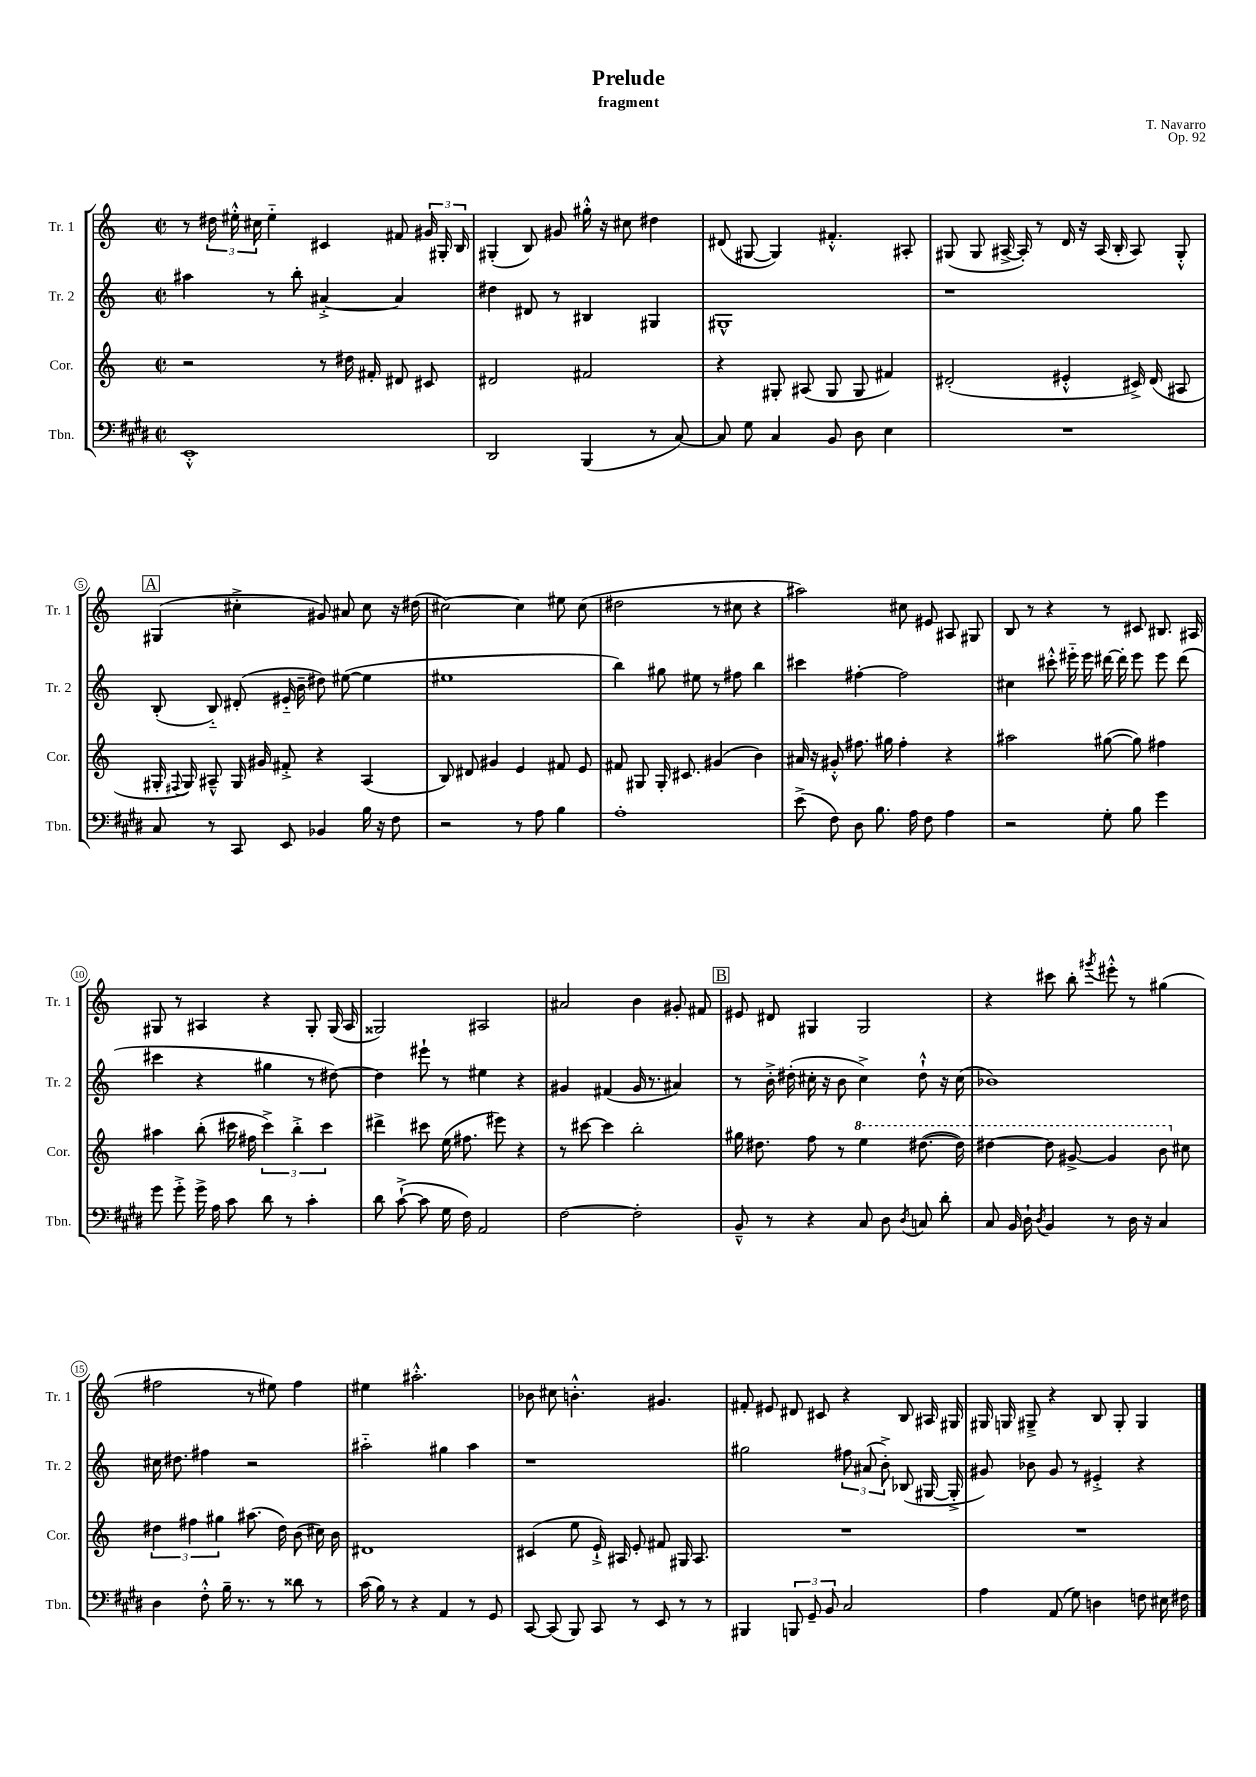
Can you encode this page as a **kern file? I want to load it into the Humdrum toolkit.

**kern	**kern	**kern	**kern
*part4	*part3	*part2	*part1
*staff4	*staff3	*staff2	*staff1
*I"Tbn.	*I"Cor.	*I"Tr. 2	*I"Tr. 1
*I'Tbn.	*I'Cor.	*I'Tr. 2	*I'Tr. 1
*clefF4	*clefG2	*clefG2	*clefG2
*k[f#c#g#d#]	*k[]	*k[]	*k[]
*M2/2	*M2/2	*M2/2	*M2/2
*met(c|)	*met(c|)	*met(c|)	*met(c|)
=1	=1	=1	=1
1EE'^^	2r	4aa#X\	8r
.	.	.	24dd#X\
.	.	.	24ee#X'^^\
.	.	.	24cc#X\
.	.	8r	4ee#\
.	.	8bb'\	.
.	8r	[4a#X'^/	4c#X/
.	16dd#X\	.	.
.	16f#X'/	.	.
.	8d#X/	4a#/]	8f#X/
.	8c#X/	.	24g#X/
.	.	.	24G#X'/
.	.	.	24B/
=2	=2	=2	=2
2DD#/	2d#X/	4dd#X\	(4G#X'/
.	.	8d#X/	8B/)
.	.	8r	8g#X/
(4BBB/	2f#X/	4B#X/	16gg#X'^^\
.	.	.	16r
.	.	.	8cc#X\
8r	.	4G#X/	4dd#X\
[8C#/)	.	.	.
=3	=3	=3	=3
8C#/]	4r	1G#X^^	(8d#X/
8G#\	.	.	[8G#X/
4C#/	8G#X'/	.	4G#/])
.	(8A#X/	.	.
8BB/	8G#/	.	4.f#X'^^/
8D#\	8G#/	.	.
4E\	4f#X/)	.	.
.	.	.	8A#X'/
=4	=4	=4	=4
1r	(2d#X'/	1r	(8G#X/
.	.	.	8G#/
.	.	.	[16A#X^/
.	.	.	16A#'/])
.	.	.	8r
.	4e#X'^^/	.	16d/
.	.	.	16r
.	.	.	(16A#/
.	.	.	16B'/
.	16c#X^/)	.	8A#/)
.	(16d#/	.	.
.	8A#X/	.	8G#'^^/
!!LO:LB:g=z
!!LO:REH:place=s1:t=A
=5	=5	=5	=5
8C#/	16G#X'/	(8B'/	(4G#X/
.	8qqF#X/	.	.
.	16G#/)	.	.
8r	8A#X~^^/	8B/)	.
8CC#/	16G#/	(8d#X'/	4cc#X'^\
.	16g#X/	.	.
8EE/	8f#X'^/	16e#X/	.
.	.	16b~\	.
4BB-X/	4r	8dd#X\)	8g#X/)
.	.	([8ee#X\	8a#X/
16B\	(4A#/	4ee#\]	8cc#\
16r	.	.	.
8F#\	.	.	16r
.	.	.	(16dd#X\
=6	=6	=6	=6
2r	8B/)	1ee#X	[2cc#X\)
.	8d#X/	.	.
.	4g#X/	.	.
8r	4e/	.	4cc#\]
8A\	.	.	.
4B\	8f#X/	.	8ee#X\
.	8e/	.	(8cc#\
=7	=7	=7	=7
1A'	8f#X/	4bb\)	2dd#X\
.	8G#X/	.	.
.	16G#'/	8gg#X\	.
.	8.c#X/	.	.
.	.	8ee#X\	.
.	(4g#X/	8r	8r
.	.	8ff#X\	8cc#X\
.	4b\)	4bb\	4r
=8	=8	=8	=8
(8e^\	16a#X/	4ccc#X\	2aa#X\)
.	16r	.	.
8F#\)	8g#X'^^/	.	.
8D#\	8.ff#X\	[4ff#X'\	.
8.B\	.	.	.
.	16gg#X\	.	.
.	4ff#'\	2ff#\]	8cc#X\
16A\	.	.	.
8F#\	.	.	8e#X/
4A\	4r	.	8A#X/
.	.	.	8G#X/
=9	=9	=9	=9
2r	2aa#X\	4cc#X\	8B/
.	.	.	8r
.	.	8ccc#X'^^\	4r
.	.	16eee#X\	.
.	.	16eee#\	.
8G#'\	([8gg#X\	[16ddd#X\	8r
.	.	16ddd#'\]	.
8B\	8gg#\])	8eee#\	8c#X/
4g#\	4ff#X\	8eee#\	8.B#X/
.	.	(8ddd#\	.
.	.	.	16A#X/
!!LO:LB:g=z
=10	=10	=10	=10
8g#\	4aa#X\	4ccc#X\	8G#X/
8g#'^\	.	.	8r
16g#^\	(8bb'\	4r	4A#X/
16A\	.	.	.
8c#\	16ccc#X\	.	.
.	16ff#X\	.	.
8d#\	6ccc#^\)	4gg#X\	4r
8r	.	.	.
.	6bb'^\	.	.
4c#'\	.	8r	8G#'/
.	6ccc#\	.	.
.	.	[8dd#X\)	(16G#/
.	.	.	16A#/
=11	=11	=11	=11
8d#\	4ddd#X^\	4dd#\]	2G##X/)
([8c#`^\	.	.	.
8c#\]	8ccc#X\	8eee#X`\	.
16G#\	(16ee\	8r	.
16F#\)	8.ff#X\	.	.
2AA/	.	4ee#X\	2A#X/
.	8eee#X\)	.	.
.	4r	4r	.
=12	=12	=12	=12
[2F#\	8r	4g#X/	2a#X/
.	[8ccc#X\	.	.
.	4ccc#\]	(4f#X/	.
2F#'\]	2bb'\	16g#/	4b\
.	.	8.r	.
.	.	4a#X/)	8g#X'/
.	.	.	8f#X/
!!LO:REH:place=s1:t=B
=13	=13	=13	=13
8BB~^^/	16gg#X\	8r	8e#X/
.	8.dd#X\	.	.
8r	.	16b'^\	8d#X/
.	.	(16dd#X'\	.
4r	8ff\	16cc#X'\	4G#X/
.	.	16r	.
.	8r	8b\	.
*	*8va	*	*
8C#/	4eee\	4cc#^\)	2G#/
8D#\	.	.	.
8qD#/	.	.	.
8Cn/	([8.ddd#X\	8dd#`^^\	.
8d#'\	.	16r	.
.	16ddd#\])	(16cc#\	.
=14	=14	=14	=14
8C#/	[4ddd#X\	1b-X)	4r
16BB/	.	.	.
16D#`\	.	.	.
8qD#/	.	.	.
4BB/	8ddd#\]	.	8ccc#X\
.	[8gg#X^/	.	8bb'\
.	.	.	8qggg#X/
8r	4gg#/]	.	8eee#X'^^\
16D#\	.	.	8r
16r	.	.	.
4C#/	8bb\	.	(4gg#X\
*	*X8va	*	*
.	8cc#X\	.	.
!!LO:LB:g=z
=15	=15	=15	=15
4D#\	6dd#X\	16cc#X\	2ff#X\
.	.	8.dd#X\	.
.	6ff#X\	.	.
8F#'^^\	.	4ff#X\	.
.	6gg#X\	.	.
16B~\	.	.	.
8.r	.	.	.
.	(8.aa#X\	2r	8r
8r	.	.	8ee#X\)
.	16dd#\)	.	.
8d##X\	(8b\	.	4ff#\
8r	16cc#X\)	.	.
.	16b\	.	.
=16	=16	=16	=16
(16c#\	1d#X	2aa#X\	4ee#X\
16B\)	.	.	.
8r	.	.	.
4r	.	.	2.aa#X'^^\
4AA/	.	4gg#X\	.
8r	.	4aa#\	.
8GG#/	.	.	.
=17	=17	=17	=17
[8CC#/	(4c#X/	1r	8b-X\
(8CC#/]	.	.	8cc#X\
8BBB/)	8ee\	.	4.bn'^^\
8CC#/	16e`^/)	.	.
.	16A#X/	.	.
8r	8e'/	.	.
8EE/	8f#X/	.	4.g#X/
8r	16G#X/	.	.
.	8.A#/	.	.
8r	.	.	.
=18	=18	=18	=18
4BBB#X/	1r	2gg#X\	8f#X'/
.	.	.	8e#X/
12BBBn/	.	.	8d#X/
12GG#~/	.	.	.
.	.	.	8c#X/
12BB/	.	.	.
2C#/	.	12ff#X\	4r
.	.	(12a#X/	.
.	.	12b'^\)	.
.	.	(8B-X/	8B/
.	.	[16G#X/	16A#X/
.	.	16G#'^/]	16G#X/
=19	=19	=19	=19
4A\	1r	8g#X/)	16G#X/
.	.	.	16Gn/
.	.	8b-X\	8G#X~^/
(8AA/	.	8g#/	4r
8G#\)	.	8r	.
4Dn\	.	4e#X'^/	8B/
.	.	.	8G#'/
8Fn\	.	4r	4G#/
16E#X\	.	.	.
16F#X\	.	.	.
==	==	==	==
*-	*-	*-	*-
